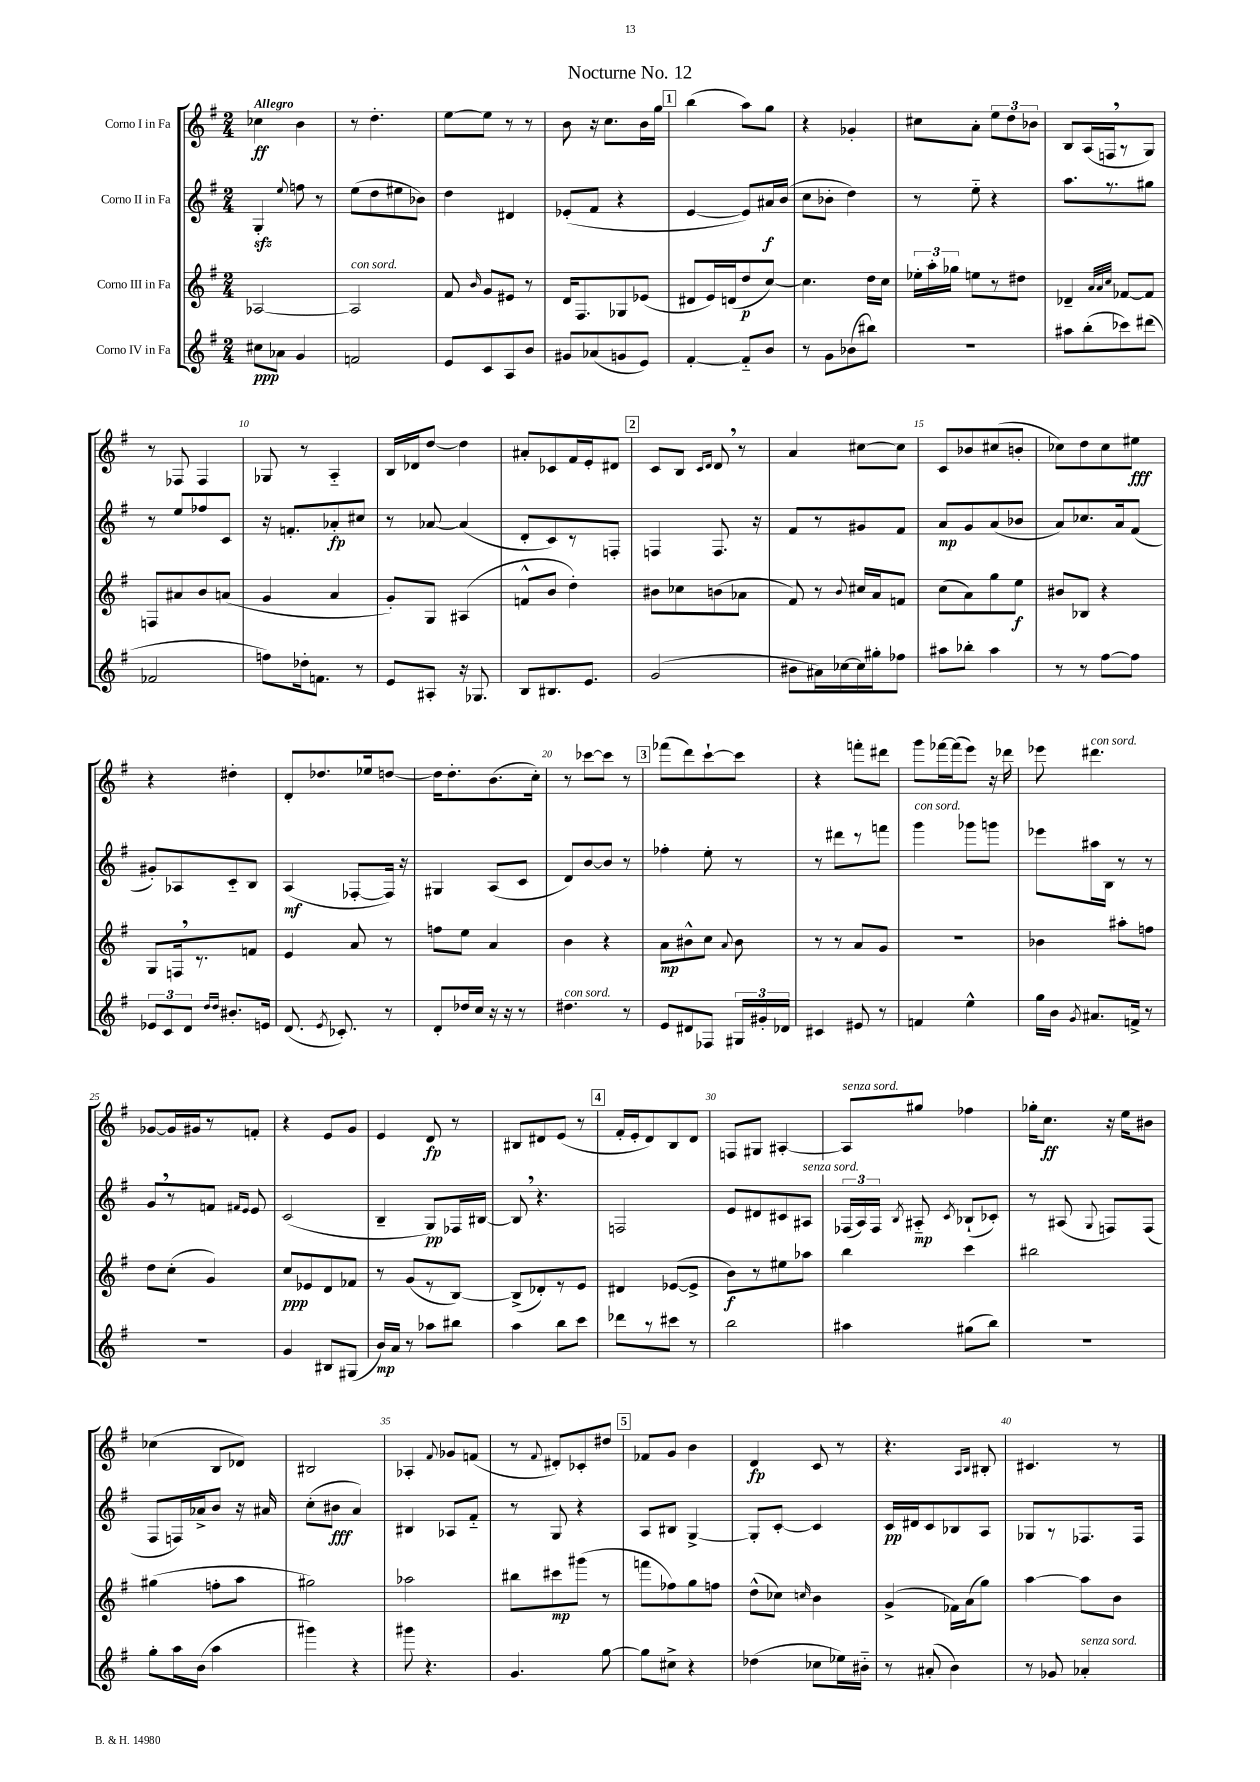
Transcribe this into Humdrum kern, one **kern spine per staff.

**kern	**kern	**kern	**kern
*staff4	*staff3	*staff2	*staff1
*clefG2	*clefG2	*clefG2	*clefG2
*k[f#]	*k[f#]	*k[f#]	*k[f#]
*M2/4	*M2/4	*M2/4	*M2/4
8cc#	[2A-	4G'	4cc-
8a-	.	.	.
.	.	8qqee	.
4g	.	8ff	4b
.	.	8r	.
=	=	=	=
2f	2A-]	(8ee	8r
.	.	8dd	4.dd'
.	.	8ee#	.
.	.	8b-)	.
=	=	=	=
8e	8f#	4dd	[8ee
.	16qqb	.	.
8c	8g	.	8ee]
8A	8e#	4d#	8r
8b	8r	.	8r
=	=	=	=
8g#	16d	(8e-'	8b
.	8.F#	.	.
(8a-	.	8f#	16r
.	.	.	8.cc
8g	8G-	4r	.
8e)	(8e-	.	16b
.	.	.	16gg
=	=	=	=
[4f#'	8d#	[4e	(4bb
.	16e)	.	.
.	(16d	.	.
8f#'~]	8dd	8e])	8aa)
8b	[8cc)	16a#	8gg
.	.	(16b	.
=	=	=	=
8r	4.cc]	8cc	4r
8g	.	8b-'	.
(8b-	.	4dd)	4g-'
8bb#)	16dd	.	.
.	16cc	.	.
=	=	=	=
2r	24ee-'	8r	8cc#
.	24aa'	.	.
.	24gg-	.	.
.	8ee	8ee'~	8a'
.	8r	4r	12ee
.	.	.	12dd
.	8dd#	.	.
.	.	.	12b-
=	=	=	=
8aa#	4d-~	8.aa	8B
(8bb'	.	.	(16A
.	.	8.r	16F
.	32qqa	.	.
.	32qqa	.	.
.	32qqcc	.	.
8ccc-)	[8f-	.	8r
(8ddd#	8f-]	8gg#	8G)
=	=	=	=
2f-	8F	8r	8r
.	8a#	8ee	8F-
.	8b	8ff-	4F-
.	(8a	8c	.
=	=	=	=
8ff)	4g	16r	8G-
.	.	8.f'	.
16dd-'	.	.	8r
8.f	.	.	.
.	4a	8a-'	4A'~
8r	.	8cc#	.
=	=	=	=
8e	8g')	8r	16B
.	.	.	16d-
8A#'	8G	[8a-	[8dd
16r	(4A#	(4a-]	4dd]
8.G-	.	.	.
=	=	=	=
8B	8f^^	8d'	8a#'
8.B#	8b	8c)	8c-
.	4dd')	8r	16f#
8.e	.	.	16e'
.	.	8F'	8d#
=	=	=	=
(2g	8b#	4F	8c
.	8cc-	.	8B
.	.	.	16qqc
.	.	.	16qqd
.	(8b	8.F	8d
.	8a-	.	8r
.	.	16r	.
=	=	=	=
8b#	8f#)	8f#	4a
16a#)	8r	8r	.
[16cc-	.	.	.
.	8qqb	.	.
16cc-]	16cc#	8g#	[8cc#
16gg#'	16a	.	.
8ff-	8f	8f#	8cc#]
=	=	=	=
8aa#	(8cc	8a	8c
8bb-'	8a)	8g	8b-
4aa#	8gg	(8a	(8cc#
.	8ee	8b-	8b'
=	=	=	=
8r	8b#	8a)	8cc-)
8r	8B-	8.cc-	8dd
[8ff#	4r	.	8cc-
.	.	16a	.
8ff#]	.	(8f#	8ee#
=	=	=	=
12e-	8G	8g#')	4r
12c	.	.	.
.	16F	8A-	.
12d	.	.	.
.	8.r	.	.
16qqdd	.	.	.
16qqdd	.	.	.
8.b#'	.	8c'~	4dd#'
.	8f	8B	.
16e	.	.	.
=	=	=	=
(8.d	4e	(4A	8d'
.	.	.	8.dd-
8qe	.	.	.
8.c-')	.	.	.
.	8a	[8F-'	.
.	.	.	16ee-
8r	8r	16F-])	[8dd
.	.	16r	.
=	=	=	=
8d'	8ff	4G#	16dd]
.	.	.	8.dd'
16dd-	8ee	.	.
16cc	.	.	.
16r	4a	(8A	(8.b
16r	.	.	.
8r	.	8c	.
.	.	.	16cc')
=	=	=	=
4.dd#	4b	8d)	8r
.	.	[8b	[8ccc-
.	4r	8b]	8ccc-]
8r	.	8r	8r
=	=	=	=
8e	8a	4ff-'	(8fff-
8d#	8b#^^	.	8ddd)
8F-	8cc	8ee'	[8ccc`
.	8qqa	.	.
24G#	8b#	8r	8ccc]
24g#'	.	.	.
24d-	.	.	.
=	=	=	=
4c#	8r	8r	4r
.	8r	8ddd#	.
8e#	8a	8r	8fff'
8r	8g	8fff	8ddd#
=	=	=	=
4f	2r	4ggg	8ggg
.	.	.	[16fff-
.	.	.	(16fff-]
4ee^^	.	8ggg-	8eee)
.	.	8ggg	16r
.	.	.	16ddd-
=	=	=	=
16gg	4b-	8eee-	8eee-
16b	.	.	.
8qg	.	.	.
8.a#	.	16aa#	4.ddd#
.	.	16B	.
.	8aa#'	8r	.
16f^	.	.	.
8r	8ff	8r	.
=	=	=	=
2r	8dd	8g	[8g-
.	(8cc'	8r	16g-]
.	.	.	16g#
.	4g)	8f	8r
.	.	16qqf#	.
.	.	16qqe	.
.	.	8e	8f'
=	=	=	=
4g	8cc	(2c	4r
.	8e-	.	.
8B#	8d	.	8e
(8G#	8f-	.	8g
=	=	=	=
16b)	8r	4B~	4e
16a	.	.	.
8r	(8g	.	.
8aa-	8r	8G)	8d
8bb#	[8B)	16F-	8r
.	.	[16B#	.
=	=	=	=
4aa	(8B^]	8B#]	8B#
.	8d-')	4.r	8d#
8bb	8r	.	(8e
8ccc	8e	.	8r
=	=	=	=
8ddd-	4d#	2F	16f#'
.	.	.	16e'
8r	.	.	8d)
8ccc#	([8e-	.	8B
8r	8e-^]	.	8d
=	=	=	=
2bb	8b)	8e	8F
.	8r	8d#	8G#
.	8ee#	8c#	[4A#'
.	8aa-	8A#	.
=	=	=	=
4aa#	4bb	(24F-	8A#]
.	.	24A)	.
.	.	24F-	.
.	.	8qB	.
.	.	8A#'~	8gg#
.	.	8qc	.
(8gg#	4ccc	(8B-`	4ff-
8bb)	.	8c-')	.
=	=	=	=
2r	2bb#	8r	16gg-'
.	.	.	8.cc
.	.	(8A#	.
.	.	8qqG	.
.	.	8F)	16r
.	.	.	16ee
.	.	(8F	8b#
=	=	=	=
8gg'	(4gg#	8F#	(4cc-
16aa	.	16F)	.
(16b	.	16a-^	.
4aa	8ff'	8b	8B
.	8aa	16r	8d-)
.	.	16a#	.
=	=	=	=
4ggg#)	2gg#)	(8cc'	2B#
.	.	8b#	.
4r	.	4a)	.
=	=	=	=
8ggg#	2aa-	4B#	4A-'
4.r	.	.	.
.	.	.	8qqf#
.	.	8A-	8g-
.	.	8f#'~	(8f
=	=	=	=
4.g	8bb#	8r	8r
.	.	.	8qqf#
.	8ccc#	8G	8d#')
.	(8ggg#	4r	8c-'
[8gg	8r	.	8dd#
=	=	=	=
8gg]	8fff	8A	8f-
8cc#^	8ff-)	8B#	8g
4r	8gg	[4G^	4b
.	8ff	.	.
=	=	=	=
(4dd-	(8dd^^	8G']	4d
.	8cc-)	[8c'	.
.	16qqcc	.	.
8cc-	4b	4c]	8c
16ee-)	.	.	8r
16b#'~	.	.	.
=	=	=	=
8r	(4g^	16c	4.r
.	.	16d#	.
(8a#'	.	8c	.
4b)	16f-)	8B-	.
.	(16a	.	.
.	.	.	16qqA
.	.	.	16qqB
.	8gg)	8A	8B#'
=	=	=	=
8r	[4aa	8G-	4.c#
8g-	.	8r	.
4a-'	8aa]	8.F-	.
.	8b	.	8r
.	.	16F-	.
==	==	==	==
*-	*-	*-	*-
